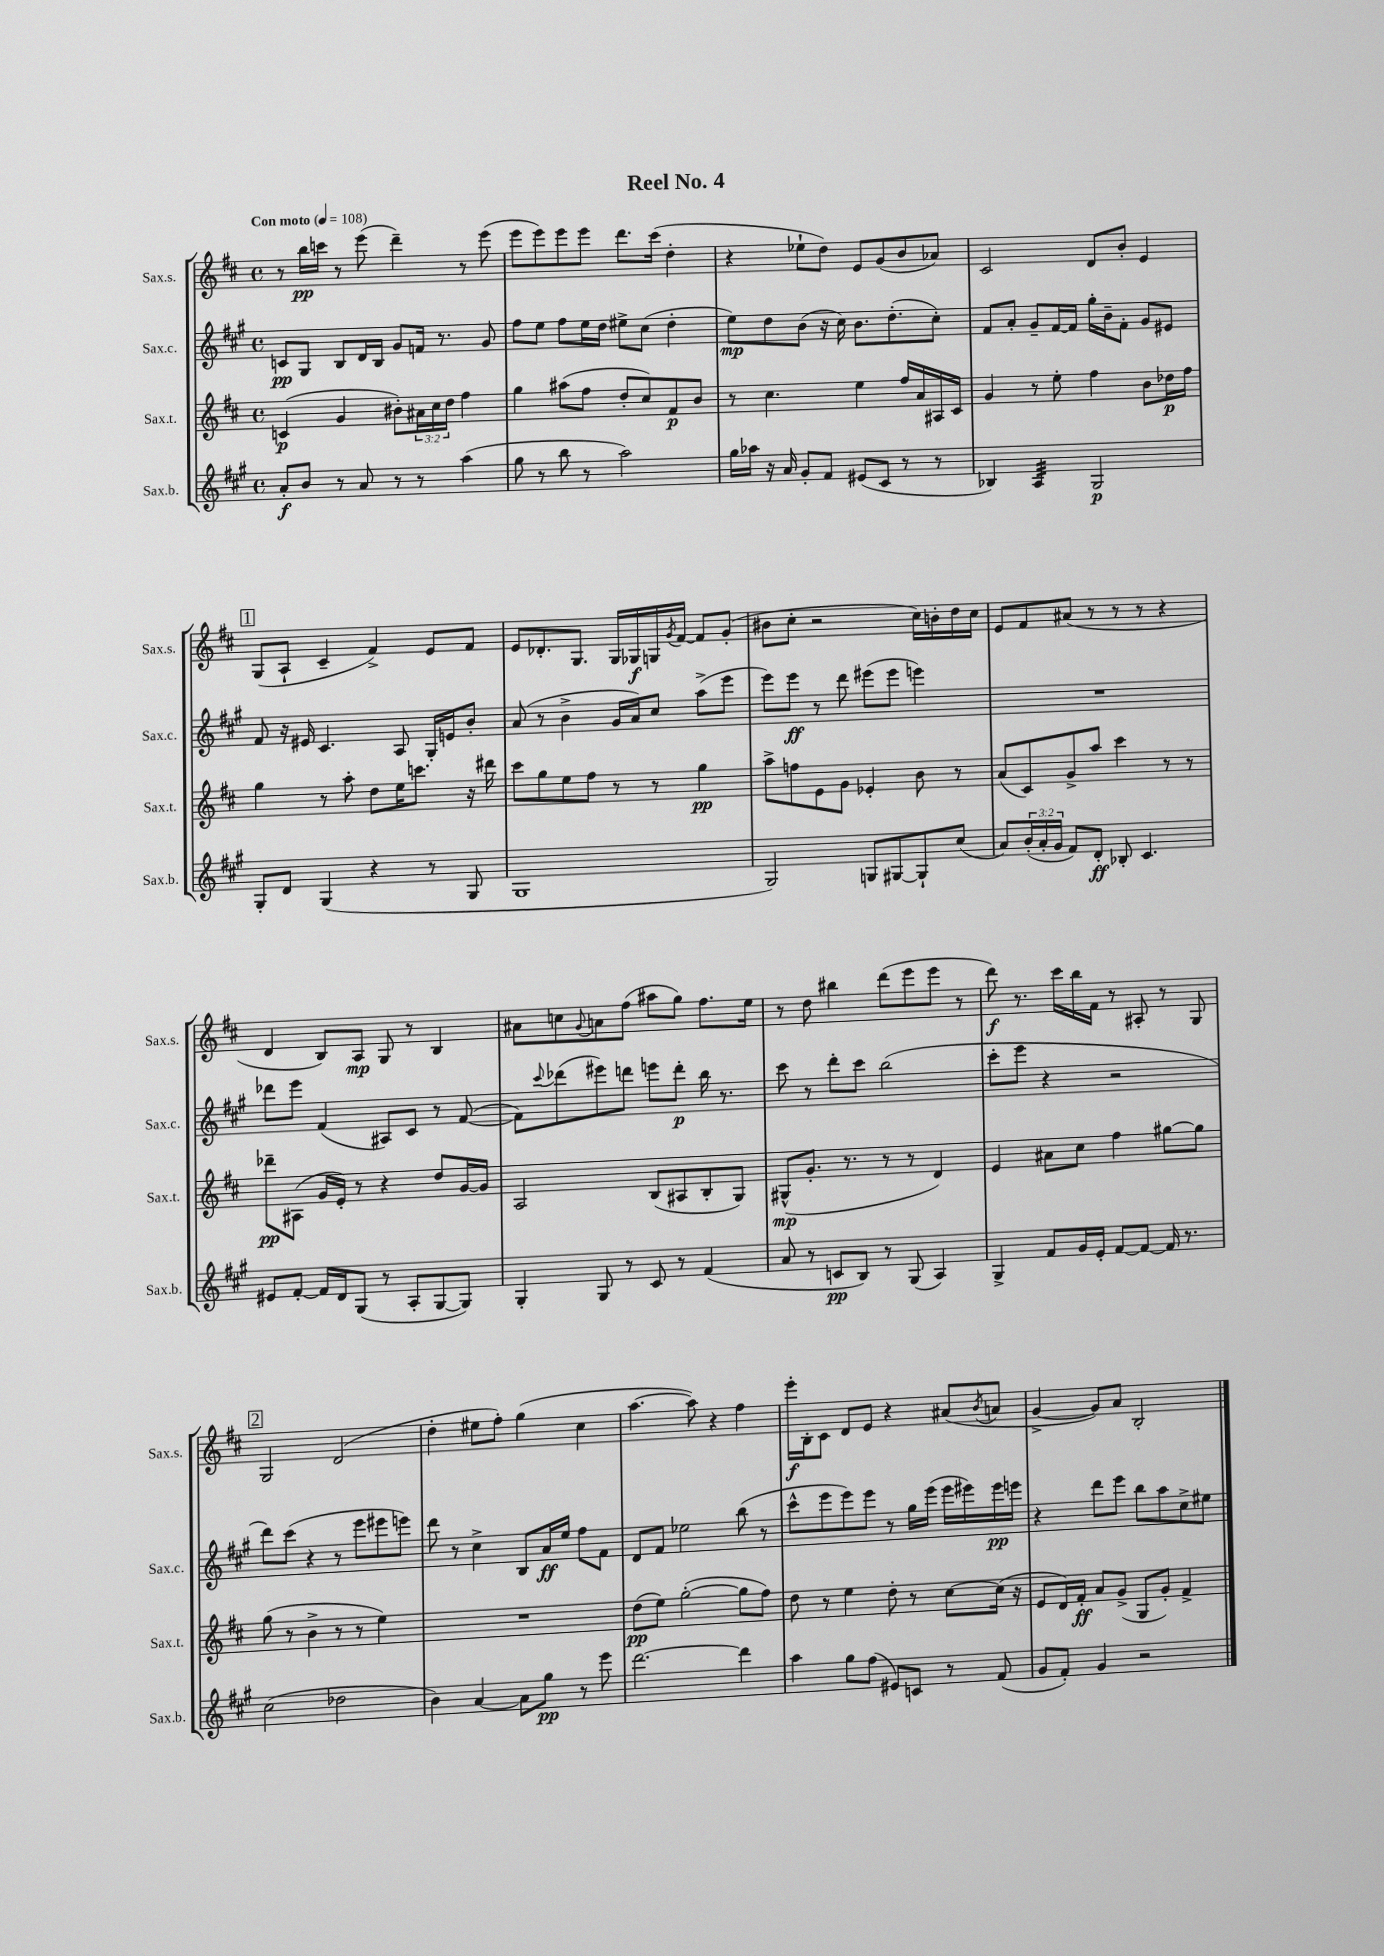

**kern	**dynam	**kern	**dynam	**kern	**dynam	**kern	**dynam
*part4	*part4	*part3	*part3	*part2	*part2	*part1	*part1
*staff4	*staff4	*staff3	*staff3	*staff2	*staff2	*staff1	*staff1
*I"Sax.b.	*	*I"Sax.t.	*	*I"Sax.c.	*	*I"Sax.s.	*
*I'Sax.b.	*	*I'Sax.t.	*	*I'Sax.c.	*	*I'Sax.s.	*
*clefG2	*	*clefG2	*	*clefG2	*	*clefG2	*
*k[f#c#g#]	*	*k[f#c#]	*	*k[f#c#g#]	*	*k[f#c#]	*
*M4/4	*	*M4/4	*	*M4/4	*	*M4/4	*
*met(c)	*	*met(c)	*	*met(c)	*	*met(c)	*
*MM108	*	*MM108	*	*MM108	*	*MM108	*
=1	=1	=1	=1	=1	=1	=1	=1
!	!	!	!	!	!	!LO:TX:a:B:t=Con moto	!
8a'/L	f	(4cn/	p	8cn/L	pp	8r	.
8b/J	.	.	.	8G#/J	.	16bb\LL	pp
.	.	.	.	.	.	16cccn\JJ	.
8r	.	4g/	.	8B/L	.	8r	.
8a/	.	.	.	16d/L	.	(8eee\	.
.	.	.	.	16B/JJ	.	.	.
8r	.	8b#X'\L)	.	8g#/L	.	4ddd~\)	.
8r	.	24a#X\L	.	16fn/Jk	.	.	.
.	.	24cc#\	.	.	.	.	.
.	.	.	.	8.r	.	.	.
.	.	24dd\JJ	.	.	.	.	.
(4aa\	.	4ff#\	.	.	.	8r	.
.	.	.	.	8g#/	.	(8eee\	.
=2	=2	=2	=2	=2	=2	=2	=2
8gg#\	.	4gg\	.	8ff#\L	.	8eee\L	.
8r	.	.	.	8ee\J	.	8eee\)	.
8bb\	.	(8aa#X\L	.	8ff#\L	.	8eee\	.
8r	.	8ff#\J	.	16ee\L	.	8eee\J	.
.	.	.	.	16dd\JJ	.	.	.
2aa\)	.	8dd'/L	.	8ee#X^\L	.	8.ddd\L	.
.	.	8cc#/)	.	(8cc#\J	.	.	.
.	.	.	.	.	.	(16ccc#\Jk	.
.	.	8f#/	p	4dd'\	.	4dd'\	.
.	.	8b/J	.	.	.	.	.
=3	=3	=3	=3	=3	=3	=3	=3
16gg#\LL	.	8r	.	8ee\L)	mp	4r	.
16aa-X\JJ	.	.	.	.	.	.	.
16r	.	4.cc#\	.	8dd\	.	.	.
16a/	.	.	.	.	.	.	.
8g#'/L	.	.	.	(8b\J	.	8ee-X`\L	.
8f#/J	.	.	.	16r	.	8dd\J)	.
.	.	.	.	16cc#\)	.	.	.
(8e#X/L	.	4ee\	.	8.b\L	.	8e/L	.
8c#/J	.	.	.	.	.	(8g/	.
.	.	.	.	(8.dd'\	.	.	.
8r	.	16ff#/LL	.	.	.	8b/	.
.	.	16a/	.	.	.	.	.
8r	.	16A#X/	.	8cc#'\J)	.	8a-X/J)	.
.	.	16c#/JJ	.	.	.	.	.
=4	=4	=4	=4	=4	=4	=4	=4
4B-X/)	.	4g/	.	8f#/L	.	2c#/	.
.	.	.	.	8a'/J	.	.	.
*tremolo	*	*	*	*	*	*	*
32A/LLL	.	8r	.	8g#~/L	.	.	.
32A/	.	.	.	.	.	.	.
32A/	.	.	.	.	.	.	.
32A/	.	.	.	.	.	.	.
32A/	.	8ee'\	.	[16f#/L	.	.	.
32A/	.	.	.	.	.	.	.
32A/	.	.	.	16f#/JJ]	.	.	.
32A/JJJ	.	.	.	.	.	.	.
*Xtremolo	*	*	*	*	*	*	*
2G#/	p	4ff#\	.	16gg#'\LL	.	8d/L	.
.	.	.	.	16b~\J	.	.	.
.	.	.	.	8f#'\J	.	8b'/J	.
.	.	8b\L	.	8g#/L	.	4e/	.
.	.	16dd-X\L	p	8e#X/J	.	.	.
.	.	16ff#\JJ	.	.	.	.	.
!!LO:LB:g=z
!!LO:REH:place=s1:t=1
=5	=5	=5	=5	=5	=5	=5	=5
8G#'/L	.	4gg\	.	8f#/	.	(8G/L	.
8d/J	.	.	.	16r	.	8A`/J	.
.	.	.	.	16e#X/	.	.	.
(4G#/	.	8r	.	4.c#/	.	4c#~/	.
.	.	8aa'\	.	.	.	.	.
4r	.	8dd\L	.	.	.	4f#^/)	.
.	.	16ee\K	.	8A/	.	.	.
.	.	8.cccn\J	.	.	.	.	.
8r	.	.	.	16G#'/LL	.	8e/L	.
.	.	.	.	16en/J	.	.	.
8G#/	.	16r	.	8b'/J	.	8f#/J	.
.	.	16ddd#X\	.	.	.	.	.
=6	=6	=6	=6	=6	=6	=6	=6
1G#	.	8ccc#\L	.	(8a/	.	8e/L	.
.	.	8gg\	.	8r	.	8.d-X'/	.
.	.	8ee\	.	4b^\	.	.	.
.	.	.	.	.	.	8.G/J	.
.	.	8ff#\J	.	.	.	.	.
.	.	8r	.	16g#/LL	.	16G/LL	.
.	.	.	.	16a/J)	.	16G-X/	f
.	.	8r	.	8cc#/J	.	16Gn/	.
.	.	.	.	.	.	8qg/	.
.	.	.	.	.	.	[16f#/JJ	.
.	.	4gg\	pp	(8aa^\L	.	8f#/L]	.
.	.	.	.	8eee\J	.	(8g'/J	.
=7	=7	=7	=7	=7	=7	=7	=7
2G#/)	.	8aa^\L	.	8eee\L)	.	8b#X\L	.
.	.	8ffn\	.	8eee\J	ff	8cc#'\J	.
.	.	8e\	.	8r	.	2r	.
.	.	8g\J	.	8ddd\	.	.	.
8Gn/L	.	4e-X'/	.	(8eee#X\L	.	.	.
[8G#X/	.	.	.	8eee#\J	.	.	.
8G#`/]	.	8b\	.	4eeen\)	.	16cc#\LL)	.
.	.	.	.	.	.	16bn'\	.
(8cc#/J	.	8r	.	.	.	16dd\	.
.	.	.	.	.	.	16cc#\JJ	.
=8	=8	=8	=8	=8	=8	=8	=8
8a/L)	.	(8a/L	.	1r	.	8e/L	.
(24b'/L	.	8c#/)	.	.	.	8f#/	.
24a'/	.	.	.	.	.	.	.
24g#/JJ	.	.	.	.	.	.	.
8f#/L)	.	8g^/	.	.	.	(8a#X/J	.
8d'/J	ff	8aa/J	.	.	.	8r	.
8B-X'/	.	4ccc#\	.	.	.	8r	.
4.c#/	.	.	.	.	.	8r	.
.	.	8r	.	.	.	4r	.
.	.	8r	.	.	.	.	.
!!LO:LB:g=z
=9	=9	=9	=9	=9	=9	=9	=9
8e#X/L	.	8ddd-X~\L	pp	8ddd-X\L	.	4d/	.
[8f#'/J	.	(8A#X\J	.	8eee\J	.	.	.
16f#/LL]	.	16g/LL	.	(4f#/	.	8B/L)	.
16d/J	.	16e'/JJ)	.	.	.	.	.
(8G#/J	.	8r	.	.	.	8A/J	mp
8r	.	4r	.	8A#X/L)	.	8G/	.
8A'/L	.	.	.	8c#/J	.	8r	.
[8G#/	.	8dd/L	.	8r	.	4B/	.
8G#/J])	.	[16g/L	.	([8f#/	.	.	.
.	.	16g/JJ]	.	.	.	.	.
=10	=10	=10	=10	=10	=10	=10	=10
4G#'/	.	2A/	.	8f#\L])	.	8a#X\L	.
.	.	.	.	8qqccc#/	.	.	.
.	.	.	.	(8ddd-X\	.	8ccn\	.
.	.	.	.	.	.	8qqg/	.
8G#/	.	.	.	8eee#X\)	.	8an\	.
8r	.	.	.	8dddn\J	.	(8ff#\J	.
8c#/	.	(8B/L	.	8eeen\L	.	8aa#X\L	.
8r	.	8A#X/	.	8ddd'\J	p	8gg\J)	.
(4f#/	.	8B'/	.	16bb\	.	8.ff#\L	.
.	.	.	.	8.r	.	.	.
.	.	8G/J)	.	.	.	.	.
.	.	.	.	.	.	16ee\Jk	.
=11	=11	=11	=11	=11	=11	=11	=11
8a/	.	(8G#X^^/L	mp	8ccc#\	.	8r	.
8r	.	8.g'/J	.	8r	.	8dd\	.
8cn/L	pp	.	.	8ddd'\L	.	4bb#X\	.
.	.	8.r	.	.	.	.	.
8B/J)	.	.	.	8ccc#\J	.	.	.
8r	.	8r	.	(2bb\	.	(8ddd\L	.
(8G#/	.	8r	.	.	.	8eee\	.
4A/)	.	4d/)	.	.	.	8eee\J	.
.	.	.	.	.	.	8r	.
=12	=12	=12	=12	=12	=12	=12	=12
4G#^/	.	4e/	.	8ccc#'\L	.	8ddd\)	f
.	.	.	.	8eee\J	.	8.r	.
8f#/L	.	8a#X\L	.	4r	.	.	.
.	.	.	.	.	.	16ccc#\LL	.
16g#/L	.	8cc#\J	.	.	.	16bb\	.
16e'/JJ	.	.	.	.	.	16f#\JJ	.
[8f#/L	.	4ff#\	.	2r	.	8r	.
8f#/J_	.	.	.	.	.	8A#X'/	.
16f#/]	.	[8gg#X\L	.	.	.	8r	.
8.r	.	.	.	.	.	.	.
.	.	8gg#\J]	.	.	.	8G/	.
!!LO:LB:g=z
!!LO:REH:place=s1:t=2
=13	=13	=13	=13	=13	=13	=13	=13
(2cc#\	.	(8gg\	.	8ddd\L)	.	2G/	.
.	.	8r	.	(8ccc#\J	.	.	.
.	.	4b^\	.	4r	.	.	.
2dd-X\	.	8r	.	8r	.	(2d/	.
.	.	8r	.	8eee\L	.	.	.
.	.	4ee\)	.	8eee#X\	.	.	.
.	.	.	.	8eeen\J)	.	.	.
=14	=14	=14	=14	=14	=14	=14	=14
4b\)	.	1r	.	8ddd\	.	4dd'\	.
.	.	.	.	8r	.	.	.
[4a/	.	.	.	4cc#^\	.	8ee#X\L	.
.	.	.	.	.	.	8ff#'\J)	.
8a\L]	.	.	.	8B/L	.	(4gg\	.
8gg#\J	pp	.	.	16a/L	ff	.	.
.	.	.	.	16ee/JJ	.	.	.
8r	.	.	.	8ff#\L	.	4cc#\	.
8eee\	.	.	.	8f#\J	.	.	.
=15	=15	=15	=15	=15	=15	=15	=15
[2.ddd\	.	(8dd\L	pp	8d/L	.	[4.aa\	.
.	.	8ee\J)	.	8f#/J	.	.	.
.	.	([2gg'\	.	2ee-X\	.	.	.
.	.	.	.	.	.	8aa\])	.
.	.	.	.	.	.	4r	.
4ddd\]	.	8gg\L]	.	(8bb\	.	4ff#\	.
.	.	8ff#\J)	.	8r	.	.	.
=16	=16	=16	=16	=16	=16	=16	=16
4aa\	.	8dd\	.	8ccc#^^\L	.	16eee'\LL	f
.	.	.	.	.	.	16B'\J	.
.	.	8r	.	8eee\	.	8c#\J	.
8gg#\L	.	4ee\	.	8eee\)	.	8d/L	.
(8ff#\J	.	.	.	8eee\J	.	8e/J	.
8e#X/L)	.	8dd'\	.	8r	.	4r	.
8cn/J	.	8r	.	16gg#\LL	.	.	.
.	.	.	.	(16eee\JJ	.	.	.
8r	.	[8cc#\L	.	16eee\LL	.	(8a#X/L	.
.	.	.	.	16eee#X\)	.	.	.
.	.	.	.	.	.	8qb/	.
(8f#/	.	(16cc#\Jk]	.	16eee#\	pp	8an/J	.
.	.	16r	.	16eeen\JJ	.	.	.
=17	=17	=17	=17	=17	=17	=17	=17
8g#/L	.	8e/L	.	4r	.	[4g^/	.
8f#'/J)	.	16d/L)	.	.	.	.	.
.	.	16f#'/JJ	ff	.	.	.	.
4g#/	.	8a/L	.	8ddd\L	.	8g/L])	.
.	.	(8g^/J	.	8eee\J	.	8a/J	.
2r	.	8G/L	.	8bb\L	.	2B'/	.
.	.	8g'/J)	.	8aa\	.	.	.
.	.	4f#^/	.	8cc#^\	.	.	.
.	.	.	.	8ee#X\J	.	.	.
==	==	==	==	==	==	==	==
*-	*-	*-	*-	*-	*-	*-	*-
